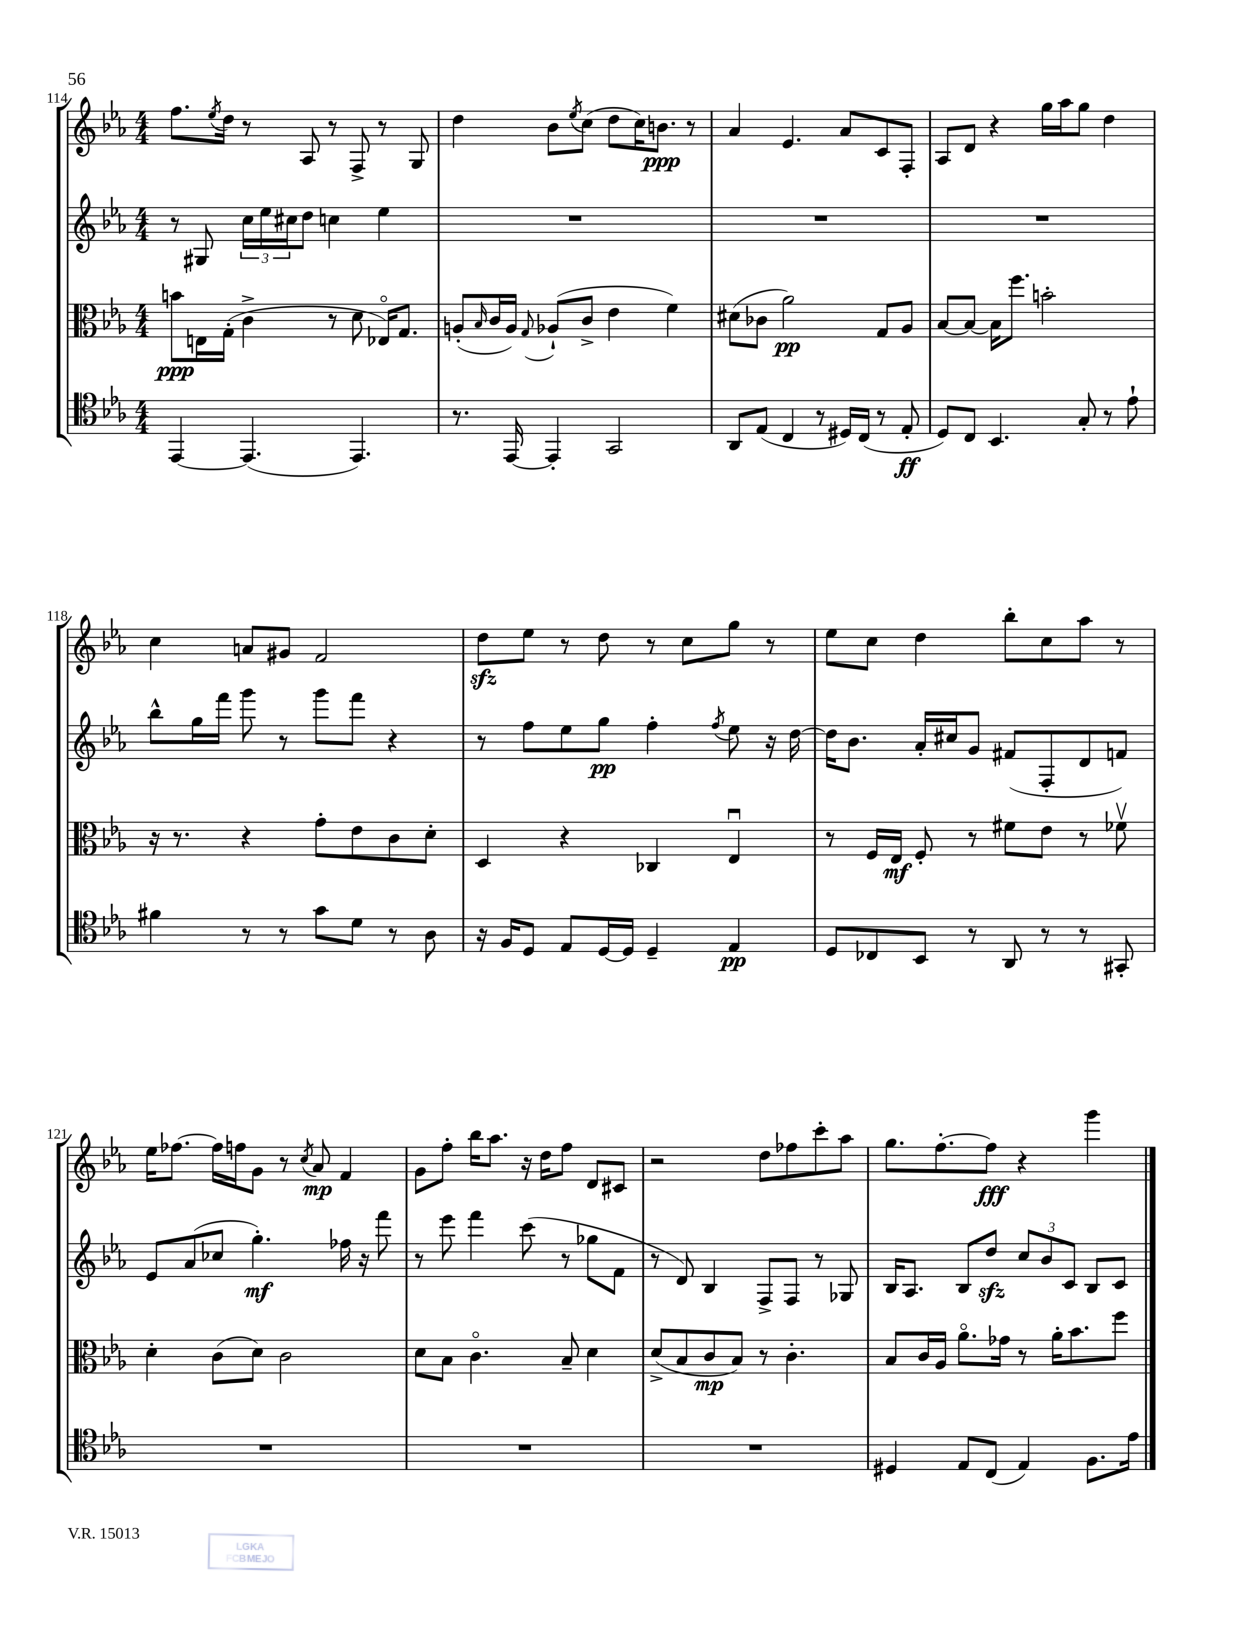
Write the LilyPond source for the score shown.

<<
\new StaffGroup <<
\new Staff = "s0" {
    \clef treble \key ees \major \numericTimeSignature \time 4/4
    f''8. \acciaccatura { ees''8 } d''16 r8 aes8 r8 f8-> r8 g8 |
    d''4 bes'8 \acciaccatura { ees''8 } c''8( d''8 c''16) b'8.\ppp r8 |
    aes'4 ees'4. aes'8 c'8 f8-. |
    aes8 d'8 r4 g''16 aes''16 g''8 d''4 |
    c''4 a'8 gis'8 f'2 |
    d''8\sfz ees''8 r8 d''8 r8 c''8 g''8 r8 |
    ees''8 c''8 d''4 bes''8-. c''8 aes''8 r8 |
    ees''16 fes''8.~ fes''16 f''16 g'8 r8 \acciaccatura { c''8 } aes'8\mp f'4 |
    g'8 f''8-. bes''16 aes''8. r16 d''16 f''8 d'8 cis'8 |
    r2 d''8 fes''8 c'''8-. aes''8 |
    g''8. f''8.~-. f''8\fff r4 g'''4 \bar "|." |
}
\new Staff = "s1" {
    \clef treble \key ees \major \numericTimeSignature \time 4/4
    r8 gis8 \tuplet 3/2 { c''16 ees''16 cis''16 } d''8 c''4 ees''4 |
    R1 |
    R1 |
    R1 |
    bes''8-^ g''16 f'''16 g'''8 r8 g'''8 f'''8 r4 |
    r8 f''8 ees''8 g''8\pp f''4-. \acciaccatura { f''8 } ees''8 r16 d''16~ |
    d''16 bes'8. aes'16-. cis''16 g'8 fis'8( f8-. d'8 f'8) |
    ees'8 aes'8( ces''8 g''4.-.\mf) fes''16 r16 f'''8 |
    r8 ees'''8 f'''4 c'''8( r8 ges''8 f'8 |
    r8 d'8) bes4 f8-> f8 r8 ges8 |
    bes16 aes8. bes8 d''8\sfz \tuplet 3/2 { c''8 bes'8 c'8 } bes8 c'8 \bar "|." |
}
\new Staff = "s2" {
    \clef alto \key ees \major \numericTimeSignature \time 4/4
    b'8\ppp e16 g16-.( c'4-> r8 d'8 ees16\flageolet) g8. |
    a8-.( \grace { bes16 } c'16 a16) \appoggiatura { g8 } aes8-!( c'8-> ees'4 f'4) |
    dis'8( ces'8 aes'2\pp) g8 aes8 |
    bes8~ bes8~ bes16 f''8. b'2-. |
    r16 r8. r4 g'8-. ees'8 c'8 d'8-. |
    d4 r4 ces4 ees4\downbow |
    r8 f16 ees16\mf f8-. r8 fis'8 ees'8 r8 fes'8\upbow |
    d'4-. c'8( d'8) c'2 |
    d'8 bes8 c'4.\flageolet bes8-- d'4 |
    d'8->( bes8 c'8\mp bes8) r8 c'4.-. |
    bes8 c'16 aes16 aes'8.\flageolet ges'16 r8 aes'16-. bes'8. f''8 \bar "|." |
}
\new Staff = "s3" {
    \clef tenor \key ees \major \numericTimeSignature \time 4/4
    ees,4~ ees,4.( ees,4.) |
    r8. ees,16~ ees,4-. g,2 |
    aes,8 ees8( c4 r8 dis16) c16( r8 ees8-.\ff |
    d8) c8 bes,4. g8-. r8 ees'8-! |
    fis'4 r8 r8 g'8 d'8 r8 aes8 |
    r16 f16 d8 ees8 d16~ d16 d4-- ees4\pp |
    d8 ces8 bes,8 r8 aes,8 r8 r8 gis,8-. |
    R1 |
    R1 |
    R1 |
    dis4 ees8 c8( ees4) f8. ees'16 \bar "|." |
}
>>
>>
\layout { \context { \Score currentBarNumber = #114 } }
